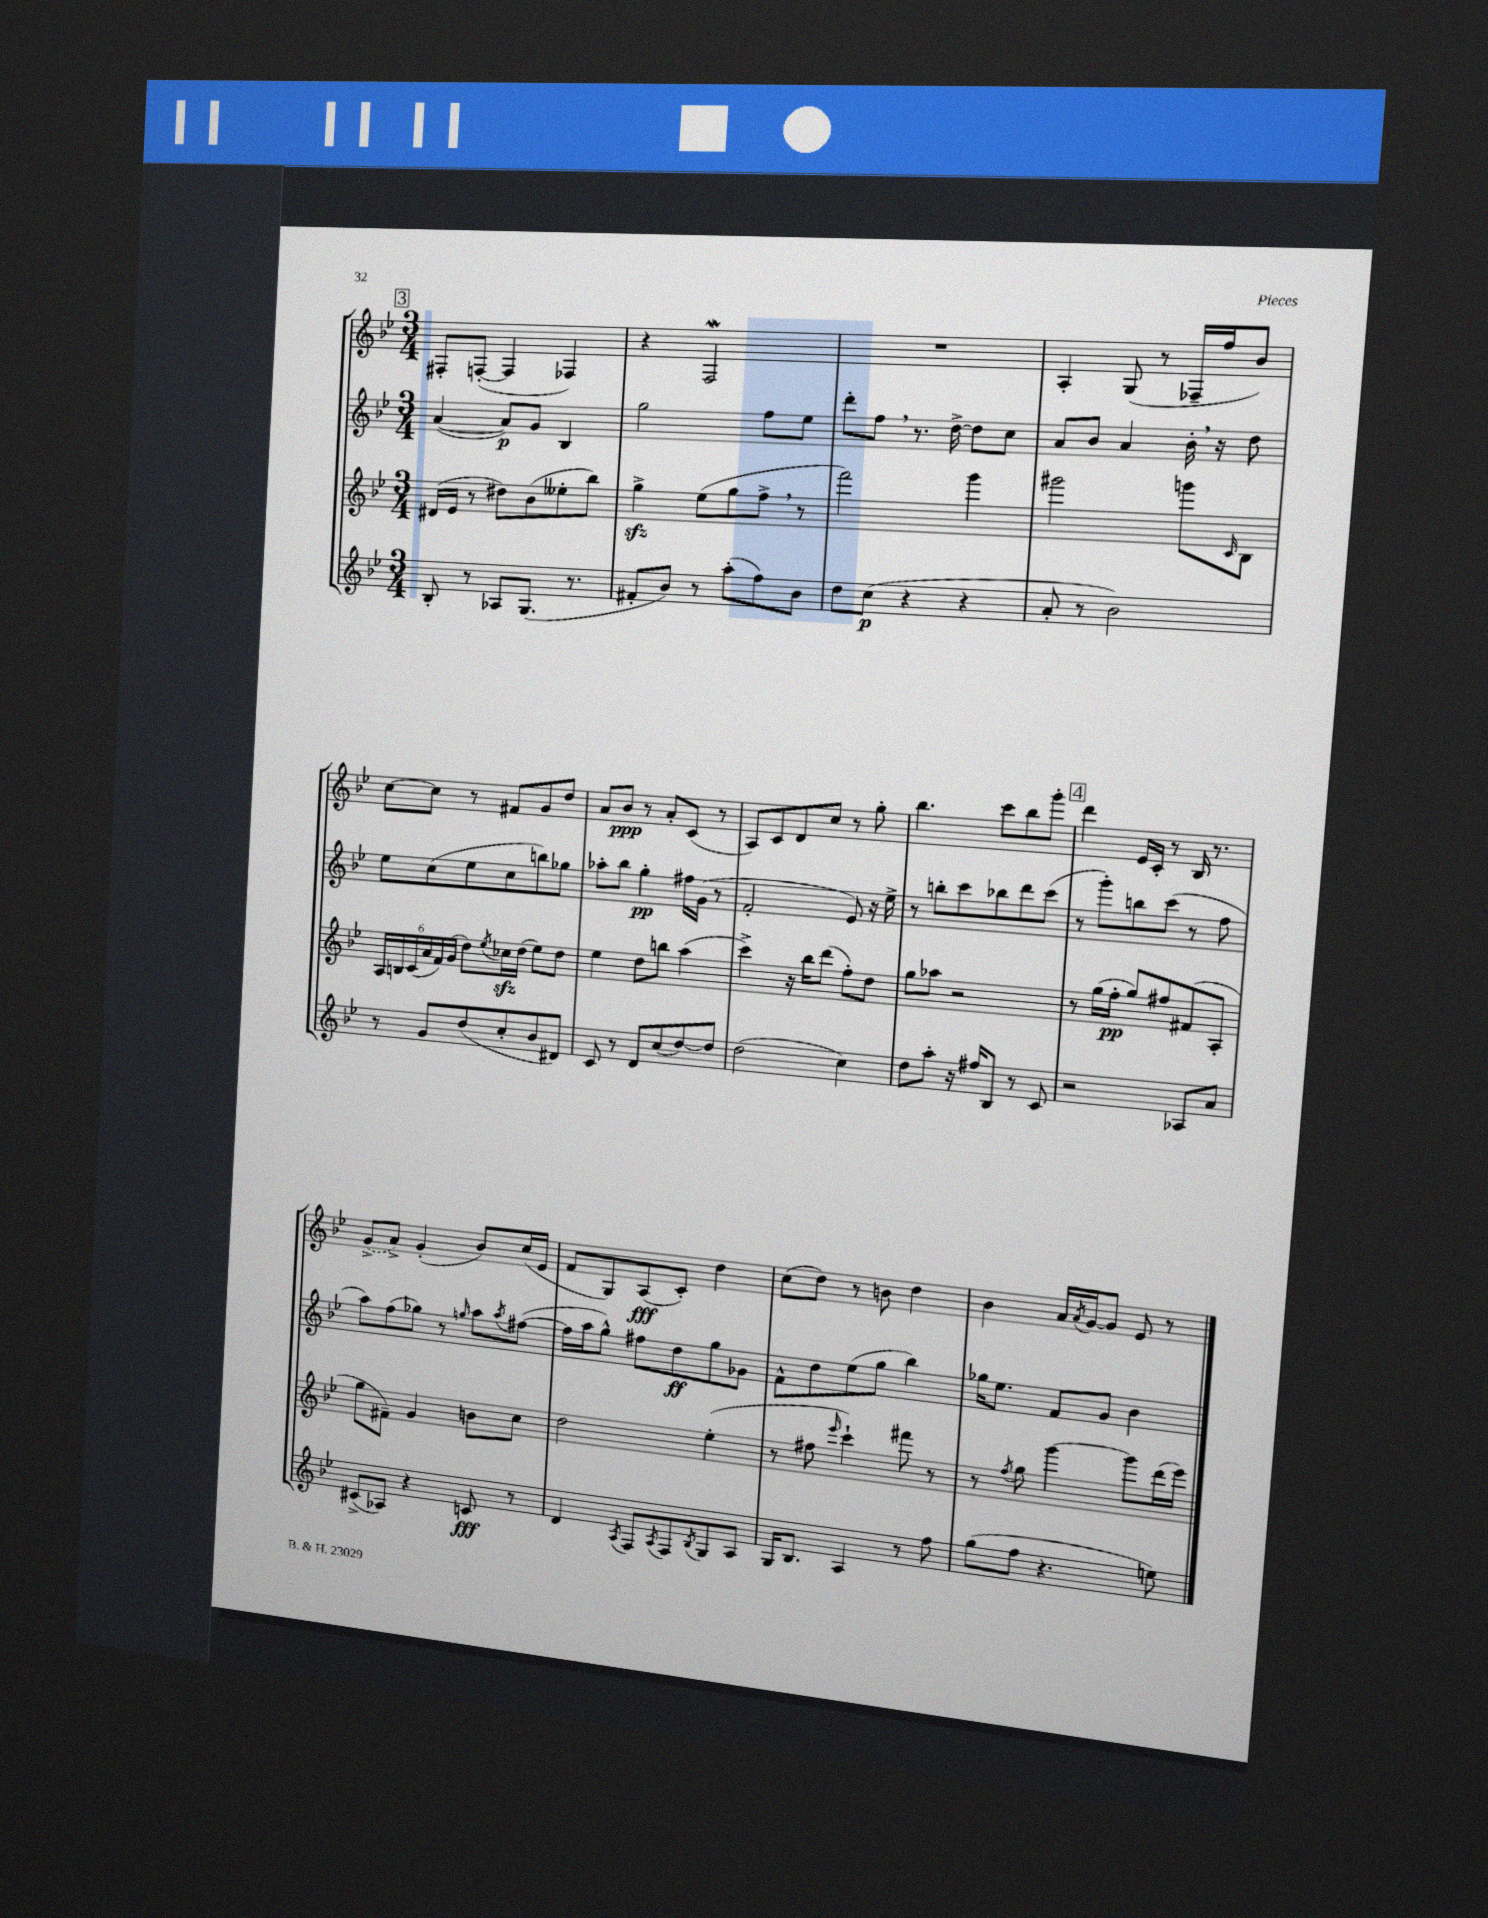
<<
\new StaffGroup <<
\new Staff = "s0" {
    \clef treble \key bes \major \numericTimeSignature \time 3/4
    \mark \markup { \box "3" } fis8-. f8~-.( f4 fes4) |
    r4 f2\mordent |
    R2. |
    a4-. g8( r8 fes16-- f''16 bes'8) |
    c''8~ c''8 r8 fis'8 g'8 d''8 |
    a'8 bes'8\ppp r8 a'8-. c'8( r8 |
    a8) c'8 d'8 c''8 r8 g''8-. |
    bes''4. c'''8 bes''8 g'''8-. |
    \mark \markup { \box "4" } d'''4 ees'16 c'16-. r8 bes16 r8. |
    \once \slurDashed g'8->( a'8->) g'4-.( bes'8) c''16( ees'16 |
    f'8 g8) a8\fff( c'8-.) d''4 |
    c''8( d''8) r8 b'8 d''4 |
    bes'4 a'16 \acciaccatura { a'8 } g'16~ g'8 ees'8 r8 \bar "|." |
}
\new Staff = "s1" {
    \clef treble \key bes \major \numericTimeSignature \time 3/4
    \mark \markup { \box "3" } a'4~( a'8\p) g'8 bes4 |
    g''2 f''8 ees''8 |
    d'''8-. f''8 \breathe r8. d''16~-> d''8 c''8 |
    a'8 bes'8 a'4 bes'16-. \breathe r16 d''8 |
    ees''8 c''8( ees''8 c''8 b''8) ges''8 |
    aes''8-. bes''8 g''4-.\pp fis''16 g'16( r8 |
    f'2-. ees'8) r16 ees''16-> |
    r8 b''8-. c'''8 bes''8 d'''8 c'''8( |
    \mark \markup { \box "4" } r8 g'''8-.) b''8 c'''8( r8 f''8 |
    a''8) f''8( ges''8) r8 \grace { g''16 } a''8 \acciaccatura { a''8 } fis''8~( |
    fis''16 a''16 g''8-^) fis''8 d''8\ff g''8 ges'8 |
    f'8-^ d''8 ees''8( g''8 bes''4) |
    ges''16 ees''8. f'8 g'8 bes'4 \bar "|." |
}
\new Staff = "s2" {
    \clef treble \key bes \major \numericTimeSignature \time 3/4
    \mark \markup { \box "3" } dis'16( ees'16 r8 dis''8) bes'8( eeses''8-. bes''8) |
    g''4->\sfz ees''8( g''8 f''8-> \breathe r8 |
    f'''2) g'''4 |
    gis'''2 g'''8 \grace { c'16 } bes8 |
    \tuplet 6/4 { a16 b16 c'16( a'16 f'16) g'16( } d''8) \acciaccatura { ees''8 } ces''16\sfz d''16( ees''8) d''8 |
    ees''4 d''8 b''8 a''4( |
    c'''4->) r16 bes''16 d'''8( f''8-.) d''8 |
    g''8 aes''8 r2 |
    \mark \markup { \box "4" } r8 g''16( f''16-.\pp g''8) fis''8 fis'8( a8-. |
    g''8 fis'8--) g'4 b'8 c''8 |
    d''2 ees''4-.( |
    r8 fis''8 \grace { ees'''16 } c'''4-!) fis'''8 r8 |
    r8 \acciaccatura { f''8 } g''8 g'''4~ g'''8 d'''16( ees'''16) \bar "|." |
}
\new Staff = "s3" {
    \clef treble \key bes \major \numericTimeSignature \time 3/4
    \mark \markup { \box "3" } bes8-. r8 aes8 g8.( r8. |
    fis'8-. bes'8) r8 a''8-.( f''8) bes'8 |
    d''8 c''8\p( r4 r4 |
    a'8-. r8 bes'2) |
    r8 g'8 d''8( c''8-. bes'8 dis'8) |
    c'8 r8 d'8 c''8( d''8~) d''8 |
    d''2( c''4) |
    d''8 a''8-. r16 fis''16 bes8 r8 c'8 |
    \mark \markup { \box "4" } r2 aes8 a'8 |
    cis'8->( aes8) r4 c'8\fff r8 |
    d'4 \acciaccatura { a8 } f8 \acciaccatura { a8 } f8 \acciaccatura { bes8 } g8 a8 |
    g16 bes8. a4 r8 f''8 |
    g''8( f''8 r4. e''8) \bar "|." |
}
>>
>>
\layout { \context { \Score \remove "Bar_number_engraver" } }
